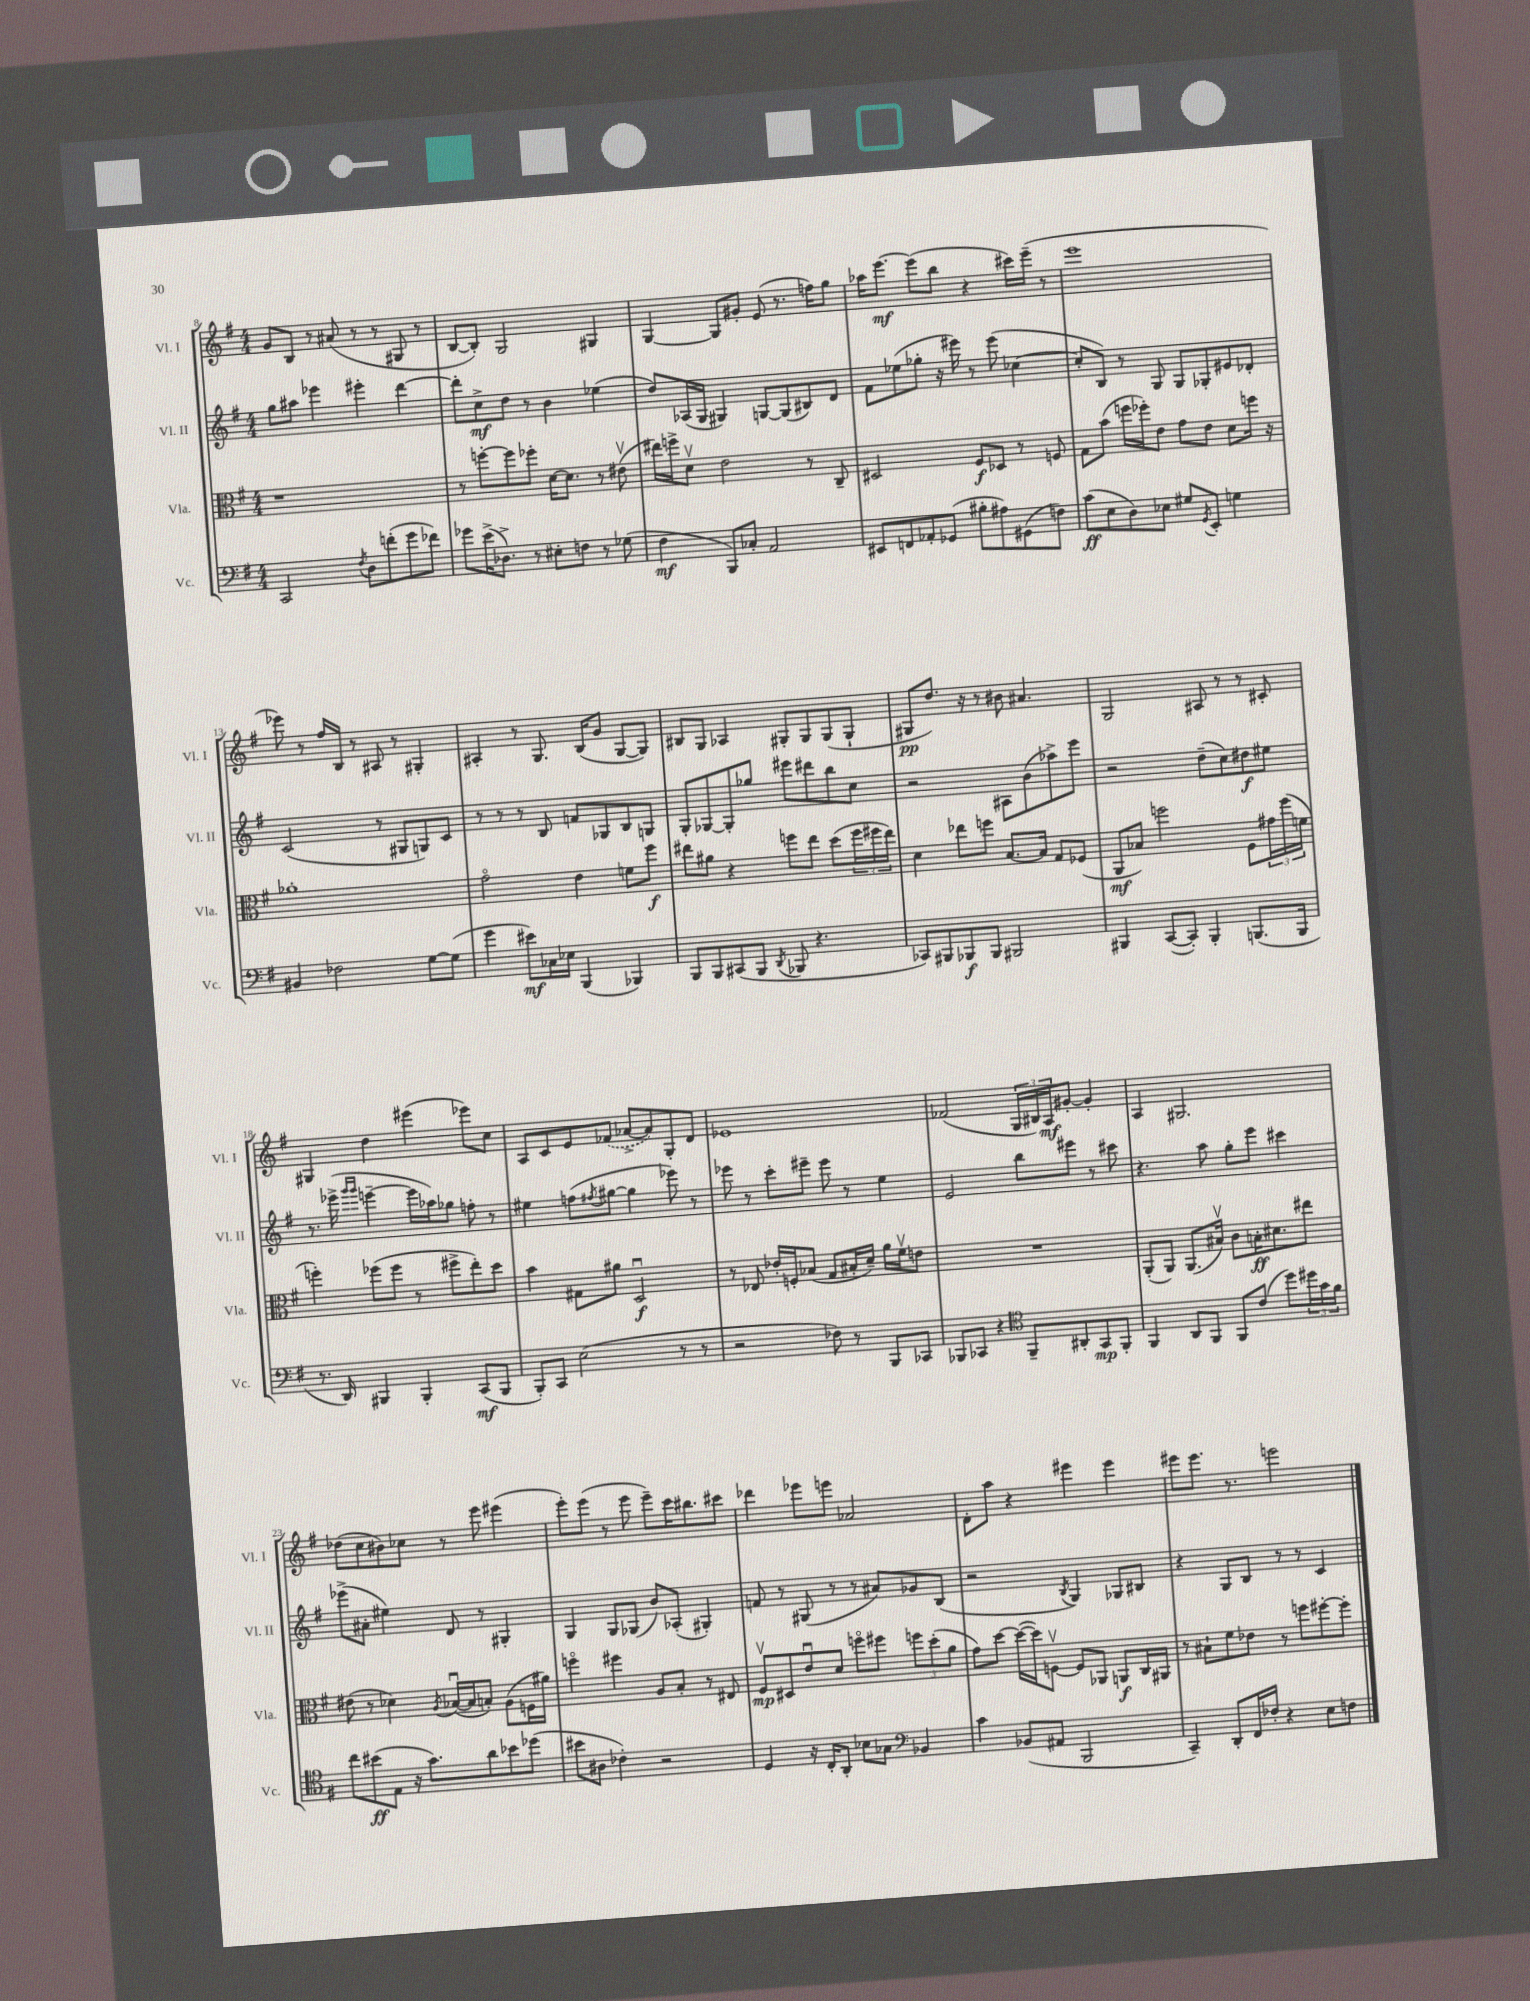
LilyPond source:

<<
\new StaffGroup <<
\new Staff = "s0" \with { instrumentName = "Vl. I" shortInstrumentName = "Vl. I" } {
    \clef treble \key g \major \numericTimeSignature \time 4/4
    g'8 b8 r8 ais'8( r8 r8 gis8 r8 |
    b8~ b8-.) g2 gis4 |
    g4~ g8 gis'8-. e'8( r8. f''16) g''8 |
    aes''16 e'''8.~\mf e'''8( b''8 r4 cis'''16) e'''16--( r8 |
    e'''1 |
    ees'''8) r8 fis''16 b16 r8 ais8 r8 gis4-. |
    ais4-. r8 g8. b16( g'8 g8~ g8) |
    bis8 g8 aes4 gis8-. gis8 gis8( gis8-! |
    gis8\pp d''8.) r16 r8 bis'8 ais'4. |
    g2 ais8 r8 r8 cis'8-. |
    gis4 d''4 eis'''4( ees'''8) c''8 |
    a8 c'8 e'8 \once \slurDashed fes'8( aes'8~-> aes'8) g8-. d'8 |
    ees'1 |
    fes'2( \tuplet 3/2 { g16 bis16) a16\mf } gis'8~-. gis'4-. |
    a4 gis2. |
    des''8( c''8 bis'8) ces''8 r8 e'''8 eis'''4( |
    e'''8-.) e'''8( r8 e'''8 e'''8--) c'''16 bis''8. cis'''8 |
    des'''4 ees'''8 e'''8 aes'2 |
    d'8-. a''8 r4 eis'''4 eis'''4 |
    eis'''8 eis'''8. r8. e'''2 \bar "|." |
}
\new Staff = "s1" \with { instrumentName = "Vl. II" shortInstrumentName = "Vl. II" } {
    \clef treble \key g \major \numericTimeSignature \time 4/4
    g''8 ais''8 ees'''4 eis'''4-. d'''4~ |
    d'''8-. c''8->\mf d''8 r8 b'4 ees''4( |
    d''8) aes16( g16 gis4) g8~ g8( bis8) d'8 |
    fis'8 ees''8( ges''8-. r16 eis'''16) r8 eis'''8( ces''4~ |
    ces''8-. b8) r8 g8 g8 ges8-. eis'8 des'8-. |
    c'2( r8 gis8 g8) c'8 |
    r8 r8 r8 b8 f'8 ges8 b8 g8 |
    g8-. ges8~ ges8-. ges''8 eis'''8 dis'''8 b''8 c''8 |
    r2 ais8 b'8( aes''8->) e'''8 |
    r2 d''8--( c''8) dis''8\f eis''8 |
    r8. ees'''16->( \grace { g'''16 g'''16 } e'''4~-- e'''16 aes''16) ges''8 f''8-. r8 |
    eis''4 f''8( \acciaccatura { fis''8 } gis''8~ gis''4 ees'''8) r8 |
    ees'''8 r8 c'''8-. eis'''8-- eis'''8 r8 e''4 |
    e'2 b''8 eis'''8 r8 cis'''8 |
    r4. a''8 g''8-. e'''8 cis'''4 |
    ees'''8->( ais'8-. eis''4) d'8 r8 gis4-. |
    g4 g8 ges8( b'8) aes8-.( gis4-.) |
    f'8 r8 gis8( r8 r8 ais'8) ges'8 b8( |
    r2 \acciaccatura { b8 } g4) ges8 bis8 |
    r4 g8 b8 r8 r8 c'4 \bar "|." |
}
\new Staff = "s2" \with { instrumentName = "Vla." shortInstrumentName = "Vla." } {
    \clef alto \key g \major \numericTimeSignature \time 4/4
    r1 |
    r8 f''8~-. f''8 fes''8-. d'16~ d'8. r8 eis'8\upbow( |
    eis''16) f''16-> d'8\upbow e'2 r8 c8-- |
    dis2 fis8\f des8 r8 f8 |
    g8 b'8( f''16 fes''16-.) e'8 g'8 e'8 d'8 f''16 r16 |
    aes'1-. |
    g'2\flageolet e'4 f'8 fis''8\f |
    eis''8 ais'8 r4 f''8 eis''8 d''8( \tuplet 3/2 { f''16 fis''16 eis''16) } |
    d'4 ees''8 f''8 b8.~ b16 g8 fes8( |
    a,8\mf bes8) f''2 fis8 \tuplet 3/2 { gis'16 f''16( f'16 } |
    f''4-.) fes''8( fes''8 r8 fis''8-> e''8-.) d''8 |
    b'4 gis8 ais'8 d2\downbow\f |
    r8 ees8 ees'16-. f16-. bes8( g8 bis16-. d'16--) a'16 fis'16\upbow e'8 |
    R1 |
    a,8-.( a,8) a,8.( bis16\upbow) c'8 b16-.\ff dis'8. eis''8 |
    eis'8( r8 des'4) \acciaccatura { a8 } bes16~\downbow( bes16 b8-.) a8( f16 ais'16) |
    f''4\flageolet fis''4 a8 b8-. r8 eis8 |
    fis8\upbow\mp dis8 e'8\downbow d'8 f''8\flageolet fis''8 \tuplet 3/2 { f''8 d''8-.( a'8 } |
    g'8) d''8~ d''16~( d''16) f8~\upbow f8 aes,8 a,8\f c16 ais,16 |
    r8 bis8-! fis'8 ees'8 r8 f''8 fis''8~-. fis''8-. \bar "|." |
}
\new Staff = "s3" \with { instrumentName = "Vc." shortInstrumentName = "Vc." } {
    \clef bass \key g \major \numericTimeSignature \time 4/4
    c,2 \acciaccatura { fis8 } d8 f'8-.( g'8 fes'8) |
    ges'8 e'16->( des8.->) r8 eis8-. f8 r8 ges8( |
    fis4\mf b,,8) ces8-. a,2 |
    eis,8 f,8 aes,8-. ges,8( bis8-. ais8) gis,8( f8) |
    c'8\ff( e8 d8) ees8 gis8 \acciaccatura { g,8 } e,8-. g4 |
    bis,4 fes2 g8~ g8( |
    g'4 eis'8\mf) ces16 ees16 b,,4( bes,,4) |
    b,,8 b,,8 cis,8( b,,8 \acciaccatura { d,8 } bes,,8 r4. |
    ces,8) bis,,8 bes,,8\f bes,,8 bis,,2 |
    bis,,4 c,8~( c,8-.) bis,,4-. b,,8.( b,,16 |
    r8. d,16) bis,,4 bis,,4-. c,8\mf( bis,,8 |
    b,,8-.) c,8 e2( r8 r8 |
    r2 fes8) r8 b,,8 ces,8 |
    bes,,8 ces,8 r4 \clef tenor fis,8-- ais,8-. g,8\mp fis,8-. |
    fis,4 a,8 fis,8 fis,8 c'8( d''8) \tuplet 3/2 { dis''16 g'16 fis'16 } |
    c''8 bis'8\ff( e8 r16 g'8.) a'8 bes'8 des''8( |
    bis'8 ais8 ces'4-.) r2 |
    d4 r16 c16-. a,8-. bes8 ges8 \clef bass bes,4 |
    c'4 bes,8( ais,8 b,,2 |
    c,4--) d,8-. fis,16 fes16-. r4 e8 f8 \bar "|." |
}
>>
>>
\layout { \context { \Score currentBarNumber = #8 } }
